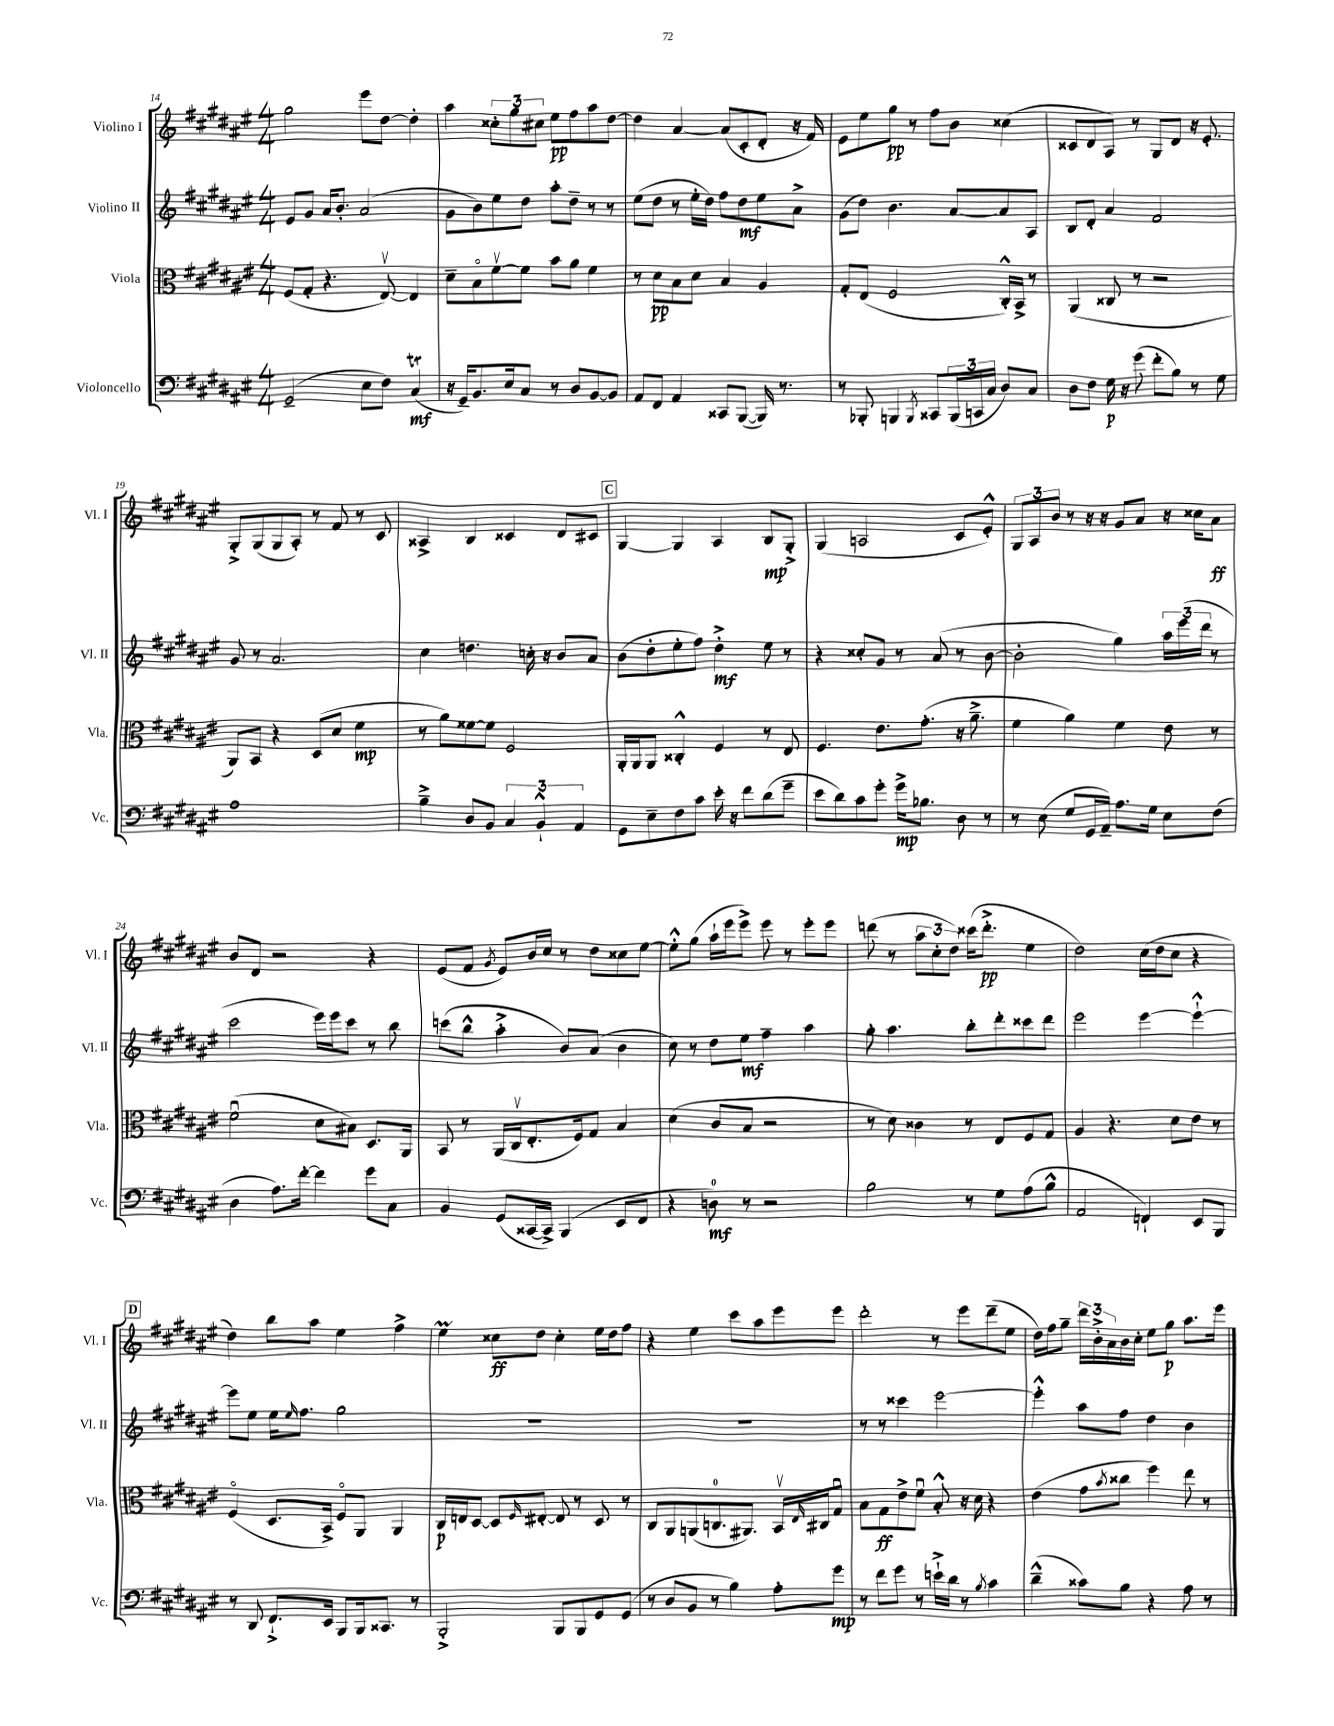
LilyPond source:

<<
\new StaffGroup <<
\new Staff = "s0" \with { instrumentName = "Violino I" shortInstrumentName = "Vl. I" } {
    \clef treble \key fis \major \numericTimeSignature \time 4/4
    gis''2 eis'''8 dis''8~ dis''4-. |
    ais''4 \tuplet 3/2 { cisis''8-. gis''8 cis''8 } eis''8\pp fis''8 ais''8 dis''8~ |
    dis''4 ais'4~ ais'8( cis'8-. dis'8-. r16 fis'16) |
    eis'8 eis''8 gis''8\pp r8 fis''8 b'8 cisis''4( |
    cisis'8 dis'8 ais8) r8 gis8 dis'8 r16 eis'8.-. |
    gis8-.-> gis8( gis8 ais8-.) r8 fis'8 r8 cis'8 |
    aisis4-> b4 cisis'4 dis'8 cis'8 |
    \mark \markup { \box "C" } gis4~ gis4 ais4 b8\mp gis8-.-> |
    gis4( a2 cis'8 eis'8-.-^) |
    \tuplet 3/2 { gis8 ais8 b'8 } r8 r16 r16 gis'8 ais'8 r16 cisis''16 ais'8\ff |
    b'8 dis'8 r2 r4 |
    eis'8( fis'8 \acciaccatura { gis'8 } eis'8) b'16 cis''16 r8 dis''8 cisis''8 eis''8~ |
    eis''8-.-^ gis''8( ais''16-! eis'''16 eis'''8->) eis'''8 r8 eis'''8-. eis'''8 |
    d'''8( r8 \tuplet 3/2 { ais''8 cis''8-. dis''8) } cisis'''16( d'''8.-.->\pp eis''4 |
    dis''2) cis''16( dis''16 cis''8 r4 |
    \mark \markup { \box "D" } dis''4) b''8 ais''8 eis''4 fis''4-> |
    eis''4\prall cisis''8\ff dis''8 cisis''4-. eis''16 dis''16 fis''8 |
    r4 eis''4 cis'''8 ais''8 eis'''8 eis'''8 |
    dis'''2-. r8 eis'''8 dis'''8--( eis''8 |
    dis''16) fis''16 gis''8-- \tuplet 3/2 { dis'''16 b'16-.-> ais'16 } b'16 cis''16-. eis''8 gis''8\p ais''8. eis'''16 \bar "|." |
}
\new Staff = "s1" \with { instrumentName = "Violino II" shortInstrumentName = "Vl. II" } {
    \clef treble \key fis \major \numericTimeSignature \time 4/4
    eis'8 gis'8 ais'16 b'8.-. ais'2( |
    gis'8 b'8) eis''8 dis''8 ais''8-. dis''8-- r8 r8 |
    eis''8( dis''8 r8 eis''16-. dis''16) fis''8 dis''8\mf eis''8 ais'8-> |
    gis'8( dis''8) b'4. ais'8~ ais'8 ais8 |
    b8 dis'8-. ais'4 fis'2 |
    gis'8 r8 ais'2. |
    cis''4 d''4. c''16-. r16 b'8 ais'8 |
    \mark \markup { \box "C" } b'8( dis''8-. eis''8-. fis''8) dis''4-.->\mf eis''8 r8 |
    r4 cisis''8-. gis'8 r8 ais'8( r8 b'8~ |
    b'2-. gis''4) \tuplet 3/2 { ais''16 eis'''16( dis'''16 } r8 |
    cis'''2 eis'''16) eis'''16 cis'''8 r8 b''8 |
    c'''8( b''8-^ ais''4-.-> b'8) ais'8( b'4 |
    cis''8) r8 dis''8 eis''8\mf fis''4-- ais''4 |
    gis''8-. ais''4. b''8-. dis'''8-. cisis'''8 dis'''8 |
    eis'''2 eis'''4~ eis'''4~-!-^ |
    \mark \markup { \box "D" } eis'''8 eis''8 eis''16 \grace { eis''16 } fis''8. gis''2 |
    R1 |
    R1 |
    r8 r8 cisis'''4 eis'''2~ |
    eis'''4-.-^ ais''8 fis''8 dis''4 b'4 \bar "|." |
}
\new Staff = "s2" \with { instrumentName = "Viola" shortInstrumentName = "Vla." } {
    \clef alto \key fis \major \numericTimeSignature \time 4/4
    fis8( gis8-. r4. eis8~\upbow) eis4 |
    dis'8-- b8\flageolet fis'8~\upbow fis'8 b'8 ais'8 fis'4 |
    r8 dis'8\pp b8 dis'8 b4 ais4 |
    gis8-. eis8( fis2 cis16-.-^) b,16-> r8 |
    ais,4( cisis8 r8 r2 |
    ais,8) b,8 r4 dis8( dis'8 fis'4\mp |
    r8 ais'8) fisis'8~ fisis'8 fis2 |
    \mark \markup { \box "C" } ais,16-. ais,16 ais,8 cisis4-.-^ fis4 r8 eis8 |
    fis4. eis'8. gis'8.-.( r16 ais'8.---> |
    fis'4 ais'4) fis'4 eis'8 r8 |
    fis'2\downbow( dis'8 bis8) dis8. ais,16 |
    b,8 r8 ais,16( cis16\upbow eis8.-. fis16) gis8 b4 |
    dis'4( cis'8 b8 r2 |
    r8 dis'8) cisis'4 r8 eis8 fis8 gis8 |
    ais4 r4. dis'8 eis'8 r8 |
    \mark \markup { \box "D" } fis4\flageolet( dis8. b,16->) fis8\flageolet ais,8 ais,4 |
    cis16\p e16 dis8~ dis8 \grace { fis16 } eis8~-. eis8 r8 dis8 r8 |
    cis8 ais,8 a,8( c8.-0 ais,8.) b,16\upbow \grace { eis16 } cis16 gis8\downbow |
    b8 gis8\ff eis'8-> fis'8\downbow b8-.-^ r16 dis'16 r4 |
    eis'4( gis'8 \acciaccatura { b'8 } cisis''8 fis''4) eis''8 r8 \bar "|." |
}
\new Staff = "s3" \with { instrumentName = "Violoncello" shortInstrumentName = "Vc." } {
    \clef bass \key fis \major \numericTimeSignature \time 4/4
    gis,2--( eis8 fis8) cis4\trill\mf( |
    r16 gis,16--) b,8. eis16 cis8 r8 dis8 b,8~ b,8 |
    ais,8 fis,8 ais,4 cisis,8 b,,8~( b,,16) r8. |
    r8 bes,,8-. b,,4 \acciaccatura { b,,8 } cisis,8 \tuplet 3/2 { b,,16( c,16 cis16 } dis8) cis8 |
    dis8 fis8 gis16\p r16 gis'8( fis'8-. b8) r8 gis8 |
    ais1 |
    b4---> dis8 b,8 \tuplet 3/2 { cis4 b,4-!-^ ais,4 } |
    \mark \markup { \box "C" } gis,8 eis8-- fis8 cis'8 eis'16-. r16 fis'8 dis'8( gis'8-- |
    eis'8 dis'8) cis'8 gis'8-. gis'16->\mp bes8. dis8 r8 |
    r8 eis8( gis8 gis,16 ais,16--) ais8. gis16 eis8 fis8( |
    dis4 ais8.) fis'16~-. fis'4 gis'8 cis8 |
    b,4 gis,8( cisis,16~ cisis,16->) b,,4( eis,8 fis,8 |
    r4 d8-0\mf) r8 r2 |
    b2 r8 gis8 ais8( b8-^ |
    ais,2 f,4-!) eis,8 b,,8 |
    \mark \markup { \box "D" } r8 dis,8 fis,8.-!-> eis,16 b,,8 b,,16 cisis,8. r8 |
    b,,2-.-> b,,8 b,,8 gis,8 gis,8( |
    r8 dis8 b,8 r8 b4) ais8-. gis'8\mp |
    r8 fis'8 gis'8 r8 e'16-!-> dis'16 r8 \acciaccatura { b8 } cis'4 |
    dis'4---^( cisis'8) b8 r4 ais8 r8 \bar "|." |
}
>>
>>
\layout { \context { \Score currentBarNumber = #14 } }
